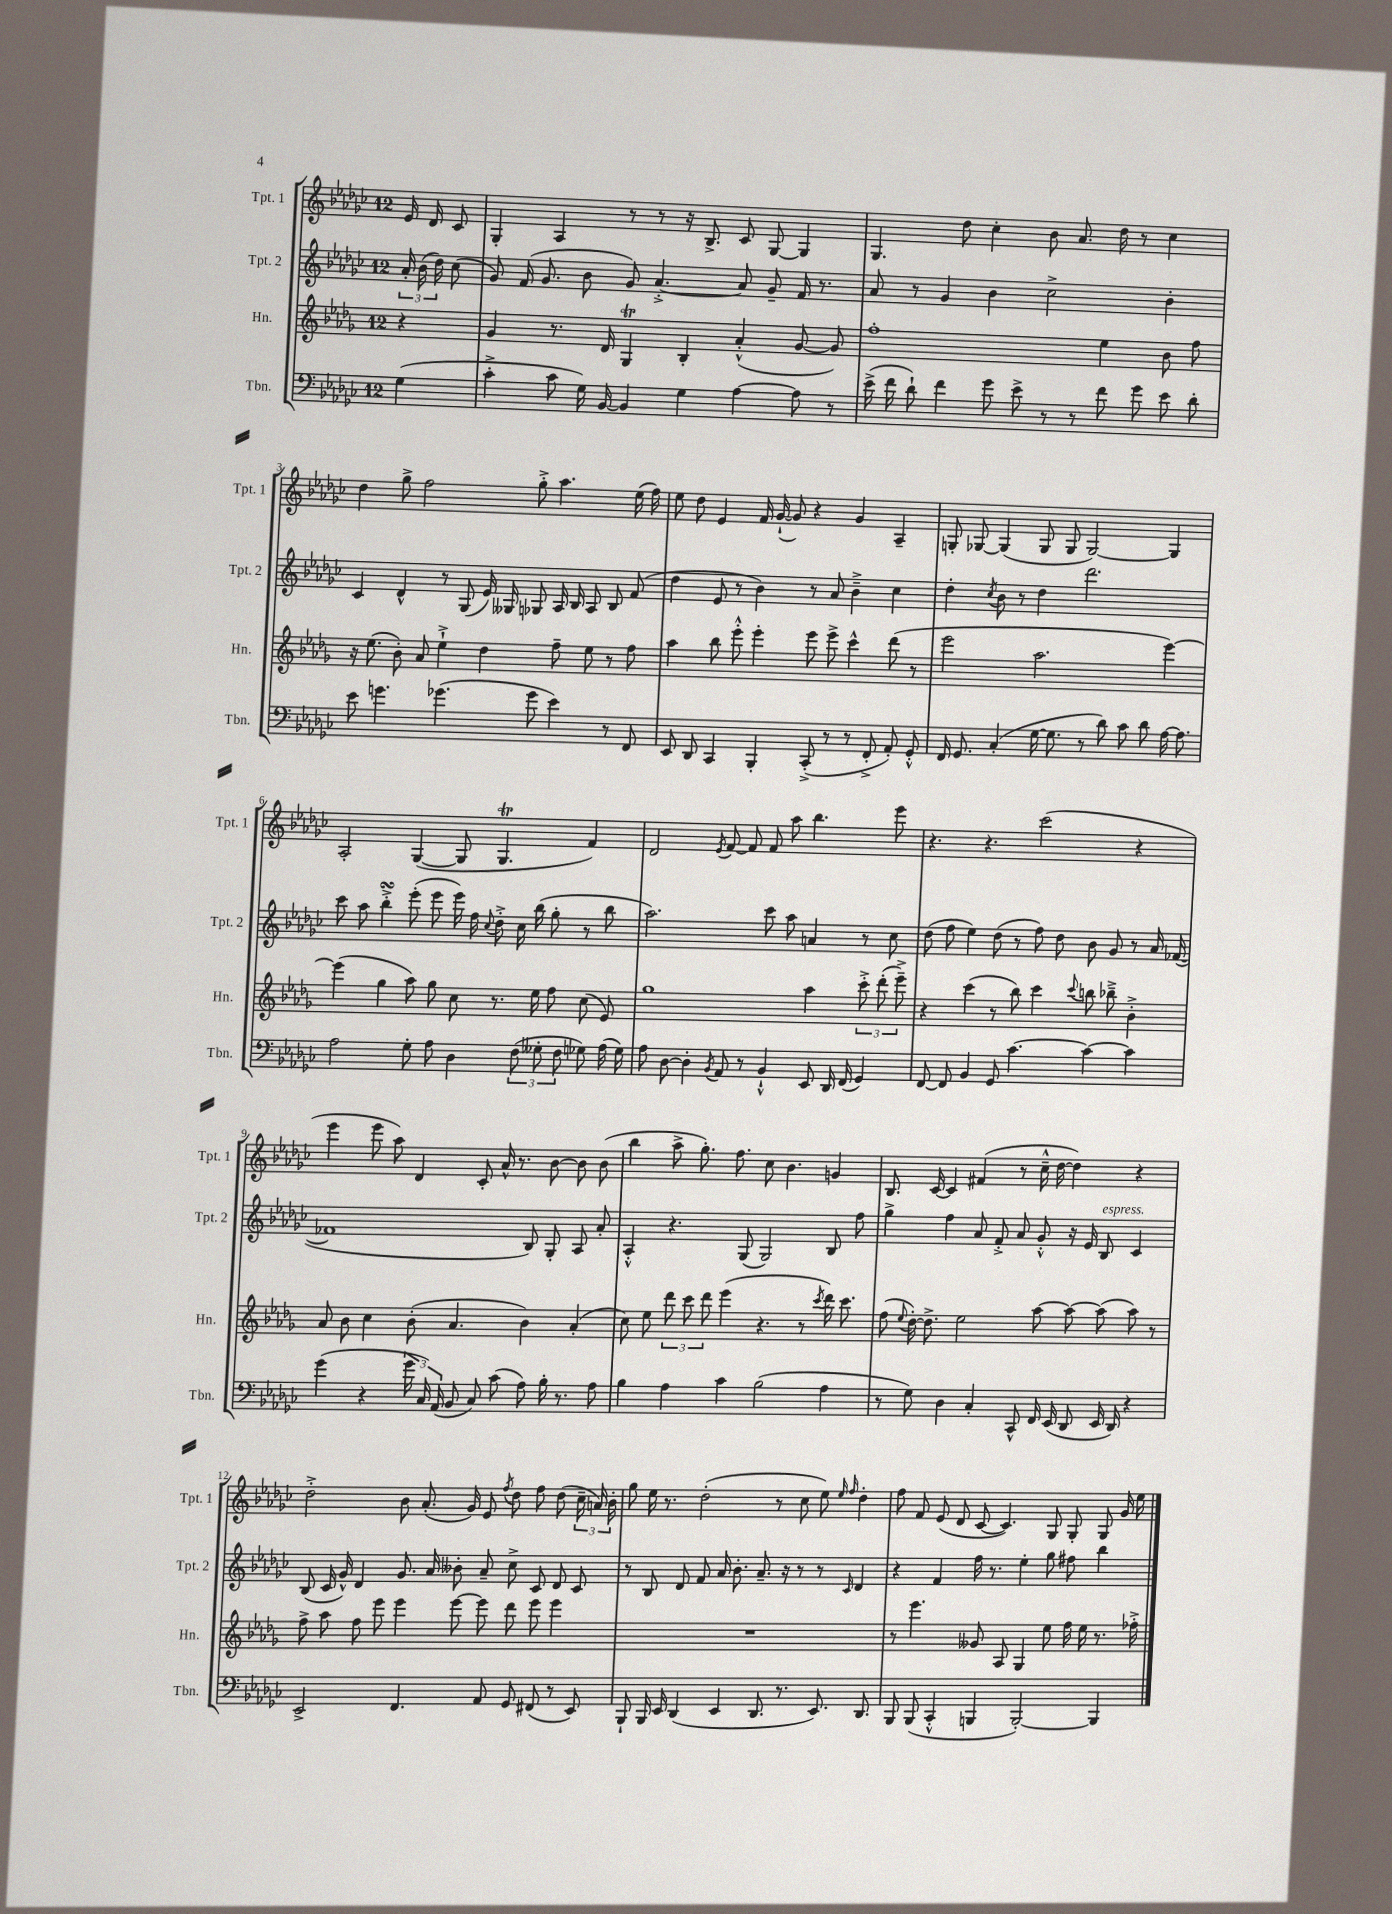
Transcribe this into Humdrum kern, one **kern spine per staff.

**kern	**kern	**kern	**kern
*part4	*part3	*part2	*part1
*staff4	*staff3	*staff2	*staff1
*I"Tbn.	*I"Hn.	*I"Tpt. 2	*I"Tpt. 1
*I'Tbn.	*I'Hn.	*I'Tpt. 2	*I'Tpt. 1
*clefF4	*clefG2	*clefG2	*clefG2
*k[b-e-a-d-g-c-]	*k[b-e-a-d-g-]	*k[b-e-a-d-g-c-]	*k[b-e-a-d-g-c-]
*M12/8	*M12/8	*M12/8	*M12/8
=	=	=	=
(4G-\	4r	24a-'/	16e-/
.	.	(24b-\	.
.	.	.	16d-/
.	.	24dd-\)	.
.	.	(8cc-\	8c-/
=1	=1	=1	=1
4c-'^\	4g-/	8g-/)	4G-'/
.	.	(16f/	.
.	.	8.g-/	.
8c-\	8.r	.	4A-/
16G-\)	.	8b-\	.
[16BB-/	16d-/	.	.
4BB-/]	4G-T/	8g-/)	8r
.	.	[4.a-'^/	8r
4G-\	4B-'/	.	16r
.	.	.	8.B-^/
[4A-\	(4a-'^^/	8a-/]	8c-/
.	.	8g-~/	[8G-/
8A-\]	[8g-/	16f/	4G-/]
.	.	8.r	.
8r	8g-/])	.	.
=2	=2	=2	=2
(16e-^\	1ff'	8a-/	4.G-/
16f\	.	.	.
8d-`\)	.	8r	.
4f\	.	4g-/	.
.	.	.	8dd-\
8g-\	.	4b-\	4cc-'\
8e-^\	.	.	.
8r	.	2cc-^\	8b-\
8r	.	.	8.a-/
8f\	4ee-\	.	.
.	.	.	16dd-\
8g-\	.	.	8r
8e-\	8b-\	4b-'\	4cc-\
8d-'\	8ff\	.	.
!!LO:LB:g=z
=3	=3	=3	=3
8e-\	16r	4c-/	4dd-\
.	(8.ee-\	.	.
4.gn\	.	.	.
.	8b-'\)	4d-^^/	8gg-^\
.	8a-/	.	2ff\
(4.g-X\	4ee-`^\	8r	.
.	.	(8G-/	.
.	4dd-\	16e-/)	.
.	.	16G--X/	.
8g-\	.	8G-X/	8gg-'^\
4e-\)	8ff~\	16A-/	4.aa-\
.	.	16B-/	.
.	8ee-\	8A-/	.
8r	8r	8B-/	.
8FF/	8ff\	(8f/	(16ee-\
.	.	.	16ff\)
=4	=4	=4	=4
8EE-/	4aa-\	4dd-\	8ee-\
8DD-/	.	.	8dd-\
4CC-/	8bb-\	8e-/	4e-/
.	8eee-'^^\	8r	.
4BBB-'/	4eee-'\	4b-\)	16f/
.	.	.	([16g-`/
.	.	.	8g-/])
(8CC-'^/	8eee-\	8r	4r
8r	8eee-^\	8a-/	.
8r	4ccc^^\	4b-~^\	4g-/
8FF'^/	.	.	.
8AA-'/)	(8ddd-\	4cc-\	4A-~/
8GG-'^^/	8r	.	.
=5	=5	=5	=5
16FF/	2eee-\	4dd-'\	8Gn'/
8.GG-/	.	.	.
.	.	.	[8G-X/
.	.	8qcc-/	.
(4C-'/	.	8b-\	(4G-/]
.	.	8r	.
[16G-\	2.aa-\	4dd-\	8G-/
8.G-\]	.	.	.
.	.	.	8G-/
8r	.	2.ddd-\	[2G-/)
8d-\)	.	.	.
8c-\	.	.	.
8d-\	.	.	.
[16A-\	[4eee-\)	.	4G-/]
8.A-\]	.	.	.
!!LO:LB:g=z
=6	=6	=6	=6
2A-\	(4eee-\]	8ccc-\	2A-'/
.	.	8aa-\	.
.	4gg-\	4bb-sSsS'^\	.
8G-'\	8aa-\)	(8eee-'\	([4G-/
8A-\	8gg-\	8eee-\	.
4D-\	8cc\	16eee-\)	8G-/]
.	.	16ff\	.
.	.	8qqcc-/	.
.	8.r	8dd-'^\	4.G-T/
(12F\	.	16cc-\	.
.	16ee-\	(16bb-\	.
12G--X'\	.	.	.
.	8ff\	8gg-'\	.
12F\	.	.	.
8G-X\)	(8cc\	8r	4f/)
(16A-\	8e-/)	8bb-\	.
16G-\)	.	.	.
=7	=7	=7	=7
8A-\	1gg-	2.aa-\)	2d-/
[8D-\	.	.	.
4D-'\]	.	.	.
8qBB-/	.	.	8qe-/
8AA-/	.	.	[8f/
8r	.	.	8f/]
4BB-`^^/	.	8ccc-\	8f/
.	.	8aa-\	8aa-\
8EE-/	4aa-\	4an/	4.bb-\
16DD-/	.	.	.
(16FF/	.	.	.
4GG-/)	12ccc'^\	8r	.
.	(12ddd-'\	.	.
.	.	8cc-\	8eee-\
.	12eee-~^\)	.	.
=8	=8	=8	=8
[8FF/	4r	(8dd-\	4.r
8FF/]	.	8ff\	.
4BB-/	(4ccc\	4ee-\)	.
.	.	.	4.r
8GG-/	8r	(8dd-\	.
[4.c-\	8bb-\)	8r	.
.	4ccc\	8ff\)	(2ccc-\
.	.	8dd-\	.
.	8qqccc/	.	.
4c-\_	8bbn\	8b-\	.
.	8bb-X~^\	8g-/	.
4c-\]	4b-'^\	8r	4r
.	.	16a-/	.
.	.	([16f-X/	.
!!LO:LB:g=z
=9	=9	=9	=9
(4g-\	8a-/	1f-X]	4eee-\
.	8b-\	.	.
4r	4cc\	.	8eee-\
.	.	.	8aa-\)
24g-\	(8b-'\	.	4d-/
24C-/)	.	.	.
(24AA-/	.	.	.
8BB-/	4.a-/	.	.
8C-/)	.	.	8c-'/
(8c-\	.	.	16a-^^/
.	.	.	8.r
8A-\)	4b-\)	8B-/)	.
16B-'\	.	8G-'/	[8b-\
8.r	.	.	.
.	(4a-'/	8A-/	8b-\]
8A-\	.	8a-'/	(8b-\
=10	=10	=10	=10
4B-\	8cc\)	4A-'^^/	4bb-\
.	8ee-\	.	.
4A-\	12ddd-\	4.r	8aa-^\
.	12ccc\	.	.
.	.	.	8.gg-'\)
.	12ddd-\	.	.
4c-\	(4eee-\	.	.
.	.	.	8.ff\
.	.	(8G-/	.
(2B-\	4.r	2G-/)	8cc-\
.	.	.	4.b-\
.	8r	.	.
.	8qccc/	.	.
4A-\	16ddd-\)	8B-/	4gn/
.	8.ccc\	.	.
.	.	8ff\	.
=11	=11	=11	=11
8r	(8ff\	4gg-^\	8.B-/
.	8qqee-/	.	.
8G-\)	[16dd-'\)	.	.
.	8.dd-^\]	.	[16c-/
4D-\	.	4ff\	4c-/]
.	2ee-\	.	.
4C-'/	.	8a-/	(4f#X/
.	.	8f'^/	.
8CC-^^/	.	8a-/	8r
16FF/	[8aa-\	8g-'^^/	16cc-~^^\
(16EE-/	.	.	[16dd-\
8DD-/	8aa-\_	16r	4dd-\])
.	.	16e-/	.
!	!	!LO:TX:a:i:t=espress.	!
16EE-/	(8aa-\]	8B-/	.
16DD-/)	.	.	.
4r	8aa-\)	4c-/	4r
.	8r	.	.
!!LO:LB:g=z
=12	=12	=12	=12
2EE-^/	8ff^\	(8B-/	2dd-'^\
.	8aa-\	16c-/	.
.	.	16g-^^/)	.
.	8ff\	4d-/	.
.	8eee-\	.	.
4.FF/	4eee-\	8.g-/	8b-\
.	.	.	(8.a-'/
.	.	16a-/	.
.	[8eee-\	8b--X'\	.
.	.	.	16g-/)
8AA-/	8eee-\]	8a-~/	8e-/
.	.	.	8qff/
8GG-/	8ddd-\	8cc-^\	8dd-\
(8FF#X/	8eee-\	8c-/	8ff\
8r	4eee-\	8d-/	(8dd-\
8EE-/)	.	8c-/	24cc-~\
.	.	.	24an/)
.	.	.	24b-'\
=13	=13	=13	=13
8BBB-`/	1.r	8r	8gg-\
16BBB-/	.	8B-/	16ee-\
16EE-/	.	.	8.r
(4DD-/	.	8d-/	.
.	.	8f/	(2dd-'\
4EE-/	.	16a-/	.
.	.	8.b-'\	.
8.DD-/	.	8.a-~/	.
.	.	.	8r
8.r	.	16r	.
.	.	8r	8cc-\
8.EE-/)	.	8r	8ee-\)
.	.	.	16qqee-/
.	.	16qqc-/	16qqff/
.	.	4d-/	4dd-'\
8.DD-/	.	.	.
=14	=14	=14	=14
8BBB-/	8r	4r	8ff\
(8BBB-/	4.eee-\	.	8f/
4CC-'^^/	.	4f/	(8e-/
.	.	.	8d-/
4BBBn/	8g--X/	16ff\	[8c-/
.	.	8.r	.
.	8A-/	.	4.c-/])
[2BBB'/)	4G-/	4ee-'\	.
.	8ee-\	8gg-\	8G-/
.	16ff\	8ff#X\	8G-'/
.	16ee-\	.	.
4BBB/]	8.r	4bb-\	8G-/
.	.	.	16g-/
.	16ff-X'^\	.	16ee-\
==	==	==	==
*-	*-	*-	*-
